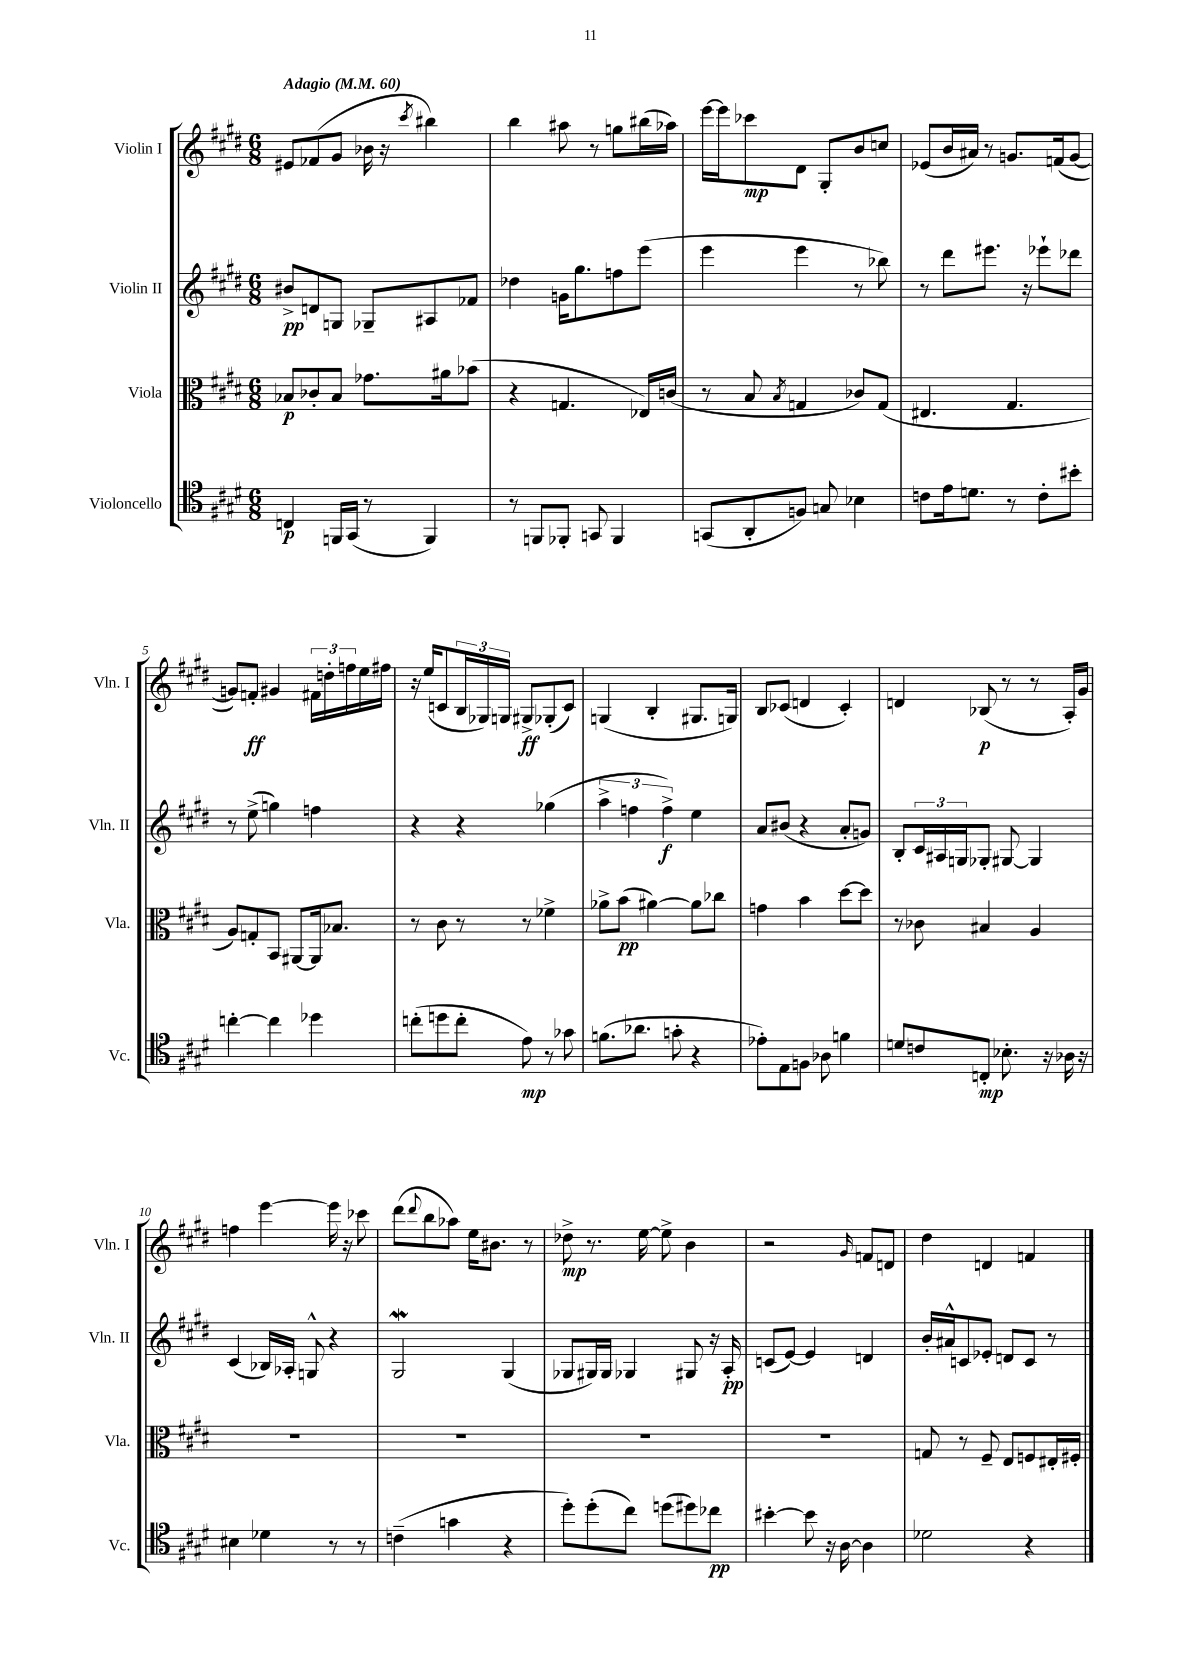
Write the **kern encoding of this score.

**kern	**dynam	**kern	**dynam	**kern	**dynam	**kern	**dynam
*part4	*part4	*part3	*part3	*part2	*part2	*part1	*part1
*staff4	*staff4	*staff3	*staff3	*staff2	*staff2	*staff1	*staff1
*I"Violoncello	*	*I"Viola	*	*I"Violin II	*	*I"Violin I	*
*I'Vc.	*	*I'Vla.	*	*I'Vln. II	*	*I'Vln. I	*
*clefC4	*	*clefC3	*	*clefG2	*	*clefG2	*
*k[f#c#g#d#]	*	*k[f#c#g#d#]	*	*k[f#c#g#d#]	*	*k[f#c#g#d#]	*
*M6/8	*	*M6/8	*	*M6/8	*	*M6/8	*
*MM60	*	*MM60	*	*MM60	*	*MM60	*
=1	=1	=1	=1	=1	=1	=1	=1
!	!	!	!	!	!	!LO:TX:a:B:t=Adagio	!
4Cn/	p	8B-X/L	p	8b#X^/L	pp	8e#X/L	.
.	.	8c-X'/	.	8dn/	.	(8f-X/	.
16FFn/LL	.	8B-/J	.	8Gn/J	.	8g#/J	.
(16GG#/JJ	.	.	.	.	.	.	.
8r	.	8.g-X\L	.	8G-X~/L	.	16b-X\	.
.	.	.	.	.	.	16r	.
.	.	.	.	.	.	8qccc#/	.
4FF/)	.	.	.	8A#X/	.	4bb#X\)	.
.	.	16a#X\k	.	.	.	.	.
.	.	(8b-X\J	.	8f-X/J	.	.	.
=2	=2	=2	=2	=2	=2	=2	=2
8r	.	4r	.	4dd-X\	.	4bb\	.
8FFn/L	.	.	.	.	.	.	.
8FF-X'/J	.	4.Gn/	.	16gn\KL	.	8aa#X\	.
.	.	.	.	8.gg#\	.	.	.
8GGn/	.	.	.	.	.	8r	.
4FF-/	.	.	.	8ffn\	.	8ggn\L	.
.	.	16E-X/LL)	.	(8eee\J	.	(16bb#X\L	.
.	.	(16cn/JJ	.	.	.	16aa-X\JJ)	.
=3	=3	=3	=3	=3	=3	=3	=3
(8GGn/L	.	8r	.	4eee\	.	[16eee\LL	.
.	.	.	.	.	.	16eee\J]	.
8AA'/	.	8B/	.	.	.	8ccc-X\	mp
.	.	8qB/	.	.	.	.	.
8Fn/J)	.	4Gn/	.	4eee\	.	8d#\J	.
8Gn/	.	.	.	.	.	8G#'/L	.
4B-X\	.	8c-X/L)	.	8r	.	8b/	.
.	.	(8G/J	.	8bb-X\)	.	8ccn/J	.
=4	=4	=4	=4	=4	=4	=4	=4
8cn\L	.	4.E#X/	.	8r	.	(8e-X/L	.
16e\k	.	.	.	8ddd#\L	.	16b/L	.
8.dn\J	.	.	.	.	.	16a#X/JJ)	.
.	.	.	.	8.eee#X\J	.	8r	.
8r	.	4.G#/	.	.	.	8.gn/L	.
.	.	.	.	16r	.	.	.
8c'\L	.	.	.	8eee-X`\L	.	.	.
.	.	.	.	.	.	(16fn/k	.
8b#X'\J	.	.	.	8ddd-X\J	.	[8g/J	.
!!LO:LB:g=z
=5	=5	=5	=5	=5	=5	=5	=5
[4ccn'\	.	8A/L)	.	8r	.	8gn/L])	.
.	.	8Gn'/	.	(8ee^\	.	8fn'/J	ff
4cc\]	.	8BB/J	.	4ggn\)	.	4g#X/	.
.	.	[8AA#X/L	.	.	.	.	.
4dd-X\	.	16AA#/k]	.	4ffn\	.	24f#X\LL	.
.	.	.	.	.	.	24ddn'\	.
.	.	8.B-X/J	.	.	.	.	.
.	.	.	.	.	.	24ffn\	.
.	.	.	.	.	.	16ee\	.
.	.	.	.	.	.	16ff#X\JJ	.
=6	=6	=6	=6	=6	=6	=6	=6
(8ccn'\L	.	8r	.	4r	.	16r	.
.	.	.	.	.	.	(16ee/KL	.
8ddn\	.	8c#\	.	.	.	8cn/	.
8cc'\J	.	8r	.	4r	.	24B/L	.
.	.	.	.	.	.	24G-X/)	.
.	.	.	.	.	.	24Gn/JJ	.
8e\)	mp	8r	.	.	.	8G#X^/L	ff
8r	.	4f-X^\	.	(4gg-X\	.	(8G-X'/	.
8g-X\	.	.	.	.	.	8c/J)	.
=7	=7	=7	=7	=7	=7	=7	=7
(8.fn\L	.	8a-X^\L	.	6aa^\	.	(4Gn/	.
.	.	(8b\J	pp	.	.	.	.
.	.	.	.	6ffn\	.	.	.
8.a-X\J	.	.	.	.	.	.	.
.	.	[4a#X\)	.	.	.	4B'/	.
.	.	.	.	6ff^\)	f	.	.
8gn'\	.	.	.	.	.	.	.
4r	.	8a#\L]	.	4ee\	.	8.G#X/L	.
.	.	8cc-X\J	.	.	.	.	.
.	.	.	.	.	.	16Gn/Jk)	.
=8	=8	=8	=8	=8	=8	=8	=8
8e-X'\L)	.	4gn\	.	8a/L	.	8B/L	.
8E\	.	.	.	(8b#X/J	.	(8c-X/J	.
8Fn\J	.	4b\	.	4r	.	4dn/	.
8A-X\	.	.	.	.	.	.	.
4fn\	.	[8dd#\L	.	8a'/L	.	4c-'/)	.
.	.	8dd#\J]	.	8gn/J)	.	.	.
=9	=9	=9	=9	=9	=9	=9	=9
8dn/L	.	8r	.	8B'/L	.	4dn/	.
8cn/	.	8c-X\	.	24c#/L	.	.	.
.	.	.	.	24A#X/	.	.	.
.	.	.	.	24Gn/J	.	.	.
8Cn'/J	mp	4B#X/	.	8G-X'/J	.	(8B-X/	p
8.B-X'\	.	.	.	[8G#X/	.	8r	.
.	.	4A/	.	4G#/]	.	8r	.
16r	.	.	.	.	.	.	.
16A-X\	.	.	.	.	.	16A'/LL)	.
16r	.	.	.	.	.	16g#/JJ	.
!!LO:LB:g=z
=10	=10	=10	=10	=10	=10	=10	=10
4B#X\	.	2.r	.	(4c#/	.	4ffn\	.
4d-X\	.	.	.	16B-X/LL)	.	[4eee\	.
.	.	.	.	16A-X'/JJ	.	.	.
.	.	.	.	8Gn^^/	.	.	.
8r	.	.	.	4r	.	16eee\]	.
.	.	.	.	.	.	16r	.
8r	.	.	.	.	.	8ccc-X\	.
=11	=11	=11	=11	=11	=11	=11	=11
(4cn~\	.	2.r	.	2G#W/	.	(8ddd#\L	.
.	.	.	.	.	.	8qqddd#/	.
.	.	.	.	.	.	8bb\	.
4gn\	.	.	.	.	.	8aa-X\J)	.
.	.	.	.	.	.	16ee\KL	.
.	.	.	.	.	.	8.b#X\J	.
4r	.	.	.	(4G#/	.	.	.
.	.	.	.	.	.	8r	.
=12	=12	=12	=12	=12	=12	=12	=12
8dd#'\L)	.	2.r	.	8G-X/L	.	8dd-X^\	mp
(8dd#'\	.	.	.	16G#X/L)	.	8.r	.
.	.	.	.	16G#/JJ	.	.	.
8cc#\J)	.	.	.	4G-X/	.	.	.
.	.	.	.	.	.	[16ee\	.
(8ddn\L	.	.	.	.	.	8ee^\]	.
8dd#X\)	.	.	.	8G#X/	.	4b\	.
8cc-X\J	pp	.	.	16r	.	.	.
.	.	.	.	16A'/	pp	.	.
=13	=13	=13	=13	=13	=13	=13	=13
[4b#X'\	.	2.r	.	(8cn/L	.	2r	.
.	.	.	.	[8e/J)	.	.	.
8b#\]	.	.	.	4e/]	.	.	.
16r	.	.	.	.	.	.	.
[16A\	.	.	.	.	.	.	.
.	.	.	.	.	.	16qqg#/	.
4A\]	.	.	.	4dn/	.	8fn/L	.
.	.	.	.	.	.	8dn/J	.
=14	=14	=14	=14	=14	=14	=14	=14
2d-X\	.	8Gn/	.	16b'/LL	.	4dd#\	.
.	.	.	.	16a#X^^/J	.	.	.
.	.	8r	.	8cn/	.	.	.
.	.	8F#~/	.	8e-X'/J	.	4dn/	.
.	.	8E/L	.	8dn/L	.	.	.
4r	.	8Fn/	.	8c/J	.	4fn/	.
.	.	16E#X'/L	.	8r	.	.	.
.	.	16F#X'/JJ	.	.	.	.	.
==	==	==	==	==	==	==	==
*-	*-	*-	*-	*-	*-	*-	*-
